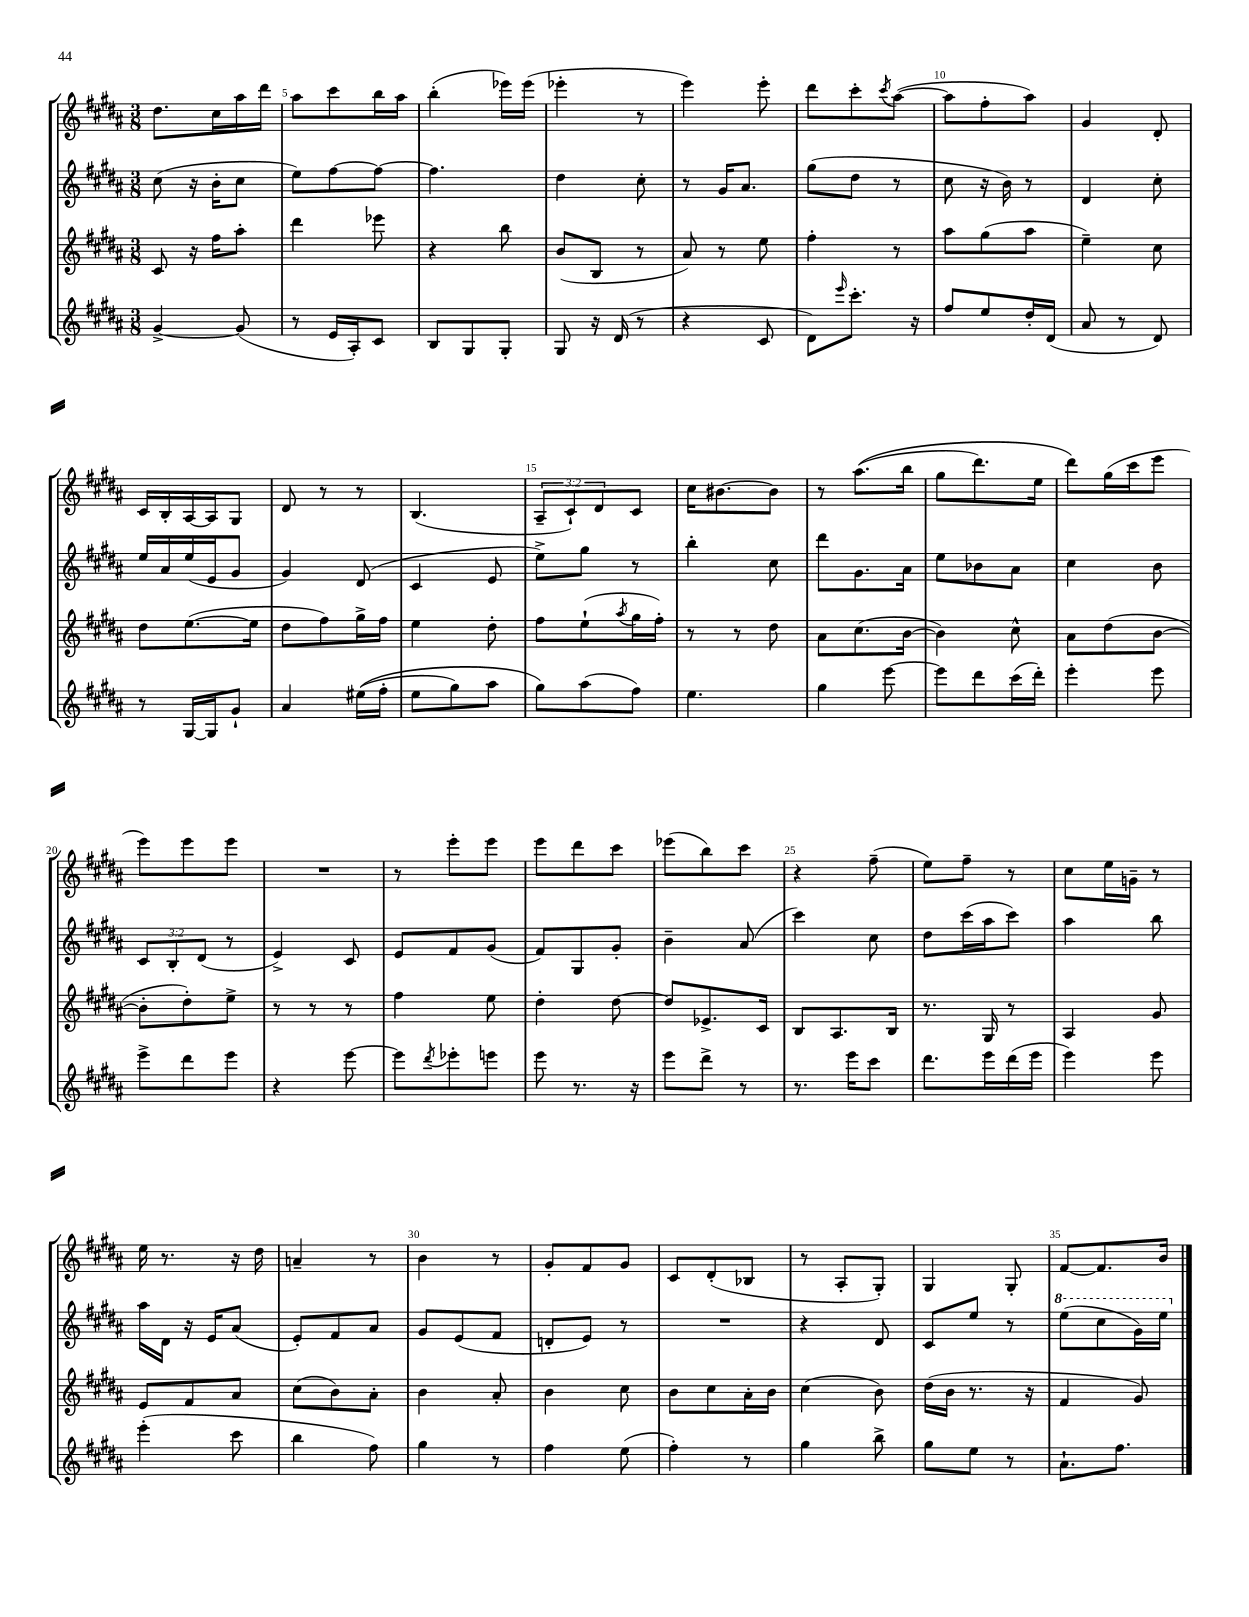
<<
\new StaffGroup <<
\new Staff = "s0" {
    \clef treble \key b \major \numericTimeSignature \time 3/8 \override Staff.TupletNumber.text = #tuplet-number::calc-fraction-text
    dis''8. cis''16 ais''16 dis'''16 |
    ais''8 cis'''8 b''16 ais''16 |
    b''4-.( ees'''16) ees'''16( |
    ees'''4-. r8 |
    e'''4) e'''8-. |
    dis'''8 cis'''8-. \acciaccatura { cis'''8 } ais''8~( |
    ais''8 fis''8-. ais''8) |
    gis'4 dis'8-. |
    cis'16 b16-. ais16~ ais16 gis8 |
    dis'8 r8 r8 |
    b4.( |
    \tuplet 3/2 { ais8-- cis'8-!) dis'8 } cis'8 |
    cis''16 bis'8.~ bis'8 |
    r8 ais''8.(\( b''16 |
    gis''8 dis'''8.) e''16 |
    dis'''8\) gis''16( cis'''16 e'''8 |
    e'''8) e'''8 e'''8 |
    R4. |
    r8 e'''8-. e'''8 |
    e'''8 dis'''8 cis'''8 |
    ees'''8( b''8) cis'''8 |
    r4 fis''8--( |
    e''8) fis''8-- r8 |
    cis''8 e''16 g'16-- r8 |
    e''16 r8. r16 dis''16 |
    a'4-- r8 |
    b'4 r8 |
    gis'8-. fis'8 gis'8 |
    cis'8 dis'8-.( bes8 |
    r8 ais8-. gis8-.) |
    gis4 gis8-. |
    fis'8~ fis'8. b'16 \bar "|." |
}
\new Staff = "s1" {
    \clef treble \key b \major \numericTimeSignature \time 3/8 \override Staff.TupletNumber.text = #tuplet-number::calc-fraction-text
    cis''8( r16 b'16-. cis''8 |
    e''8) fis''8~ fis''8~ |
    fis''4. |
    dis''4 cis''8-. |
    r8 gis'16 ais'8. |
    gis''8( dis''8 r8 |
    cis''8 r16 b'16) r8 |
    dis'4 cis''8-. |
    e''16 ais'16 e''16( e'16 gis'8 |
    gis'4) dis'8( |
    cis'4 e'8 |
    e''8->) gis''8 r8 |
    b''4-. cis''8 |
    dis'''8 gis'8. ais'16 |
    e''8 bes'8 ais'8 |
    cis''4 b'8 |
    \tuplet 3/2 { cis'8 b8-. dis'8( } r8 |
    e'4->) cis'8 |
    e'8 fis'8 gis'8( |
    fis'8) gis8 gis'8-. |
    b'4-- ais'8( |
    cis'''4) cis''8 |
    dis''8 cis'''16( ais''16 cis'''8) |
    ais''4 b''8 |
    ais''16 dis'16 r16 e'16 ais'8( |
    e'8-.) fis'8 ais'8 |
    gis'8 e'8( fis'8 |
    d'8-. e'8) r8 |
    R4. |
    r4 dis'8 |
    cis'8 e''8 r8 |
    \ottava #1 e'''8( cis'''8 gis''16) e'''16 \ottava #0 \bar "|." |
}
\new Staff = "s2" {
    \clef treble \key b \major \numericTimeSignature \time 3/8
    cis'8 r16 fis''16 ais''8-. |
    dis'''4 ees'''8 |
    r4 b''8 |
    b'8( b8 r8 |
    ais'8) r8 e''8 |
    fis''4-. r8 |
    ais''8 gis''8( ais''8 |
    e''4--) cis''8 |
    dis''8 e''8.~( e''16 |
    dis''8 fis''8) gis''16-> fis''16 |
    e''4 dis''8-. |
    fis''8 e''8-!( \acciaccatura { ais''8 } gis''16 fis''16-.) |
    r8 r8 dis''8 |
    ais'8 cis''8.( b'16~ |
    b'4) cis''8-^ |
    ais'8 dis''8( b'8~ |
    b'8-. dis''8-.) e''8-> |
    r8 r8 r8 |
    fis''4 e''8 |
    dis''4-. dis''8~ |
    dis''8 ees'8.-> cis'16 |
    b8 ais8. b16 |
    r8. gis16 r8 |
    ais4 gis'8 |
    e'8 fis'8 ais'8 |
    cis''8( b'8) ais'8-. |
    b'4 ais'8-. |
    b'4 cis''8 |
    b'8 cis''8 ais'16-. b'16 |
    cis''4( b'8) |
    dis''16( b'16 r8. r16 |
    fis'4 gis'8) \bar "|." |
}
\new Staff = "s3" {
    \clef treble \key b \major \numericTimeSignature \time 3/8
    gis'4~-> gis'8( |
    r8 e'16 ais16-.) cis'8 |
    b8 gis8 gis8-. |
    gis8 r16 dis'16( r8 |
    r4 cis'8 |
    dis'8) \grace { e'''16 } cis'''8.-. r16 |
    fis''8 e''8 dis''16-. dis'16( |
    ais'8 r8 dis'8) |
    r8 gis16~ gis16 gis'8-! |
    ais'4 eis''16(\( fis''16-. |
    e''8 gis''8) ais''8 |
    gis''8\) ais''8( fis''8) |
    e''4. |
    gis''4 e'''8~ |
    e'''8 dis'''8 cis'''16( dis'''16-.) |
    e'''4-. e'''8 |
    e'''8-> dis'''8 e'''8 |
    r4 e'''8~ |
    e'''8 \acciaccatura { dis'''8 } ees'''8-. e'''8 |
    e'''8 r8. r16 |
    e'''8 dis'''8-> r8 |
    r8. e'''16 cis'''8 |
    dis'''8. e'''16 dis'''16( e'''16 |
    e'''4) e'''8 |
    e'''4-.( cis'''8 |
    b''4 fis''8) |
    gis''4 r8 |
    fis''4 e''8( |
    fis''4-.) r8 |
    gis''4 b''8-> |
    gis''8 e''8 r8 |
    ais'8.-! fis''8. \bar "|." |
}
>>
>>
\layout { \context { \Score currentBarNumber = #4 \override BarNumber.break-visibility = ##(#f #t #t) barNumberVisibility = #(every-nth-bar-number-visible 5) } }
